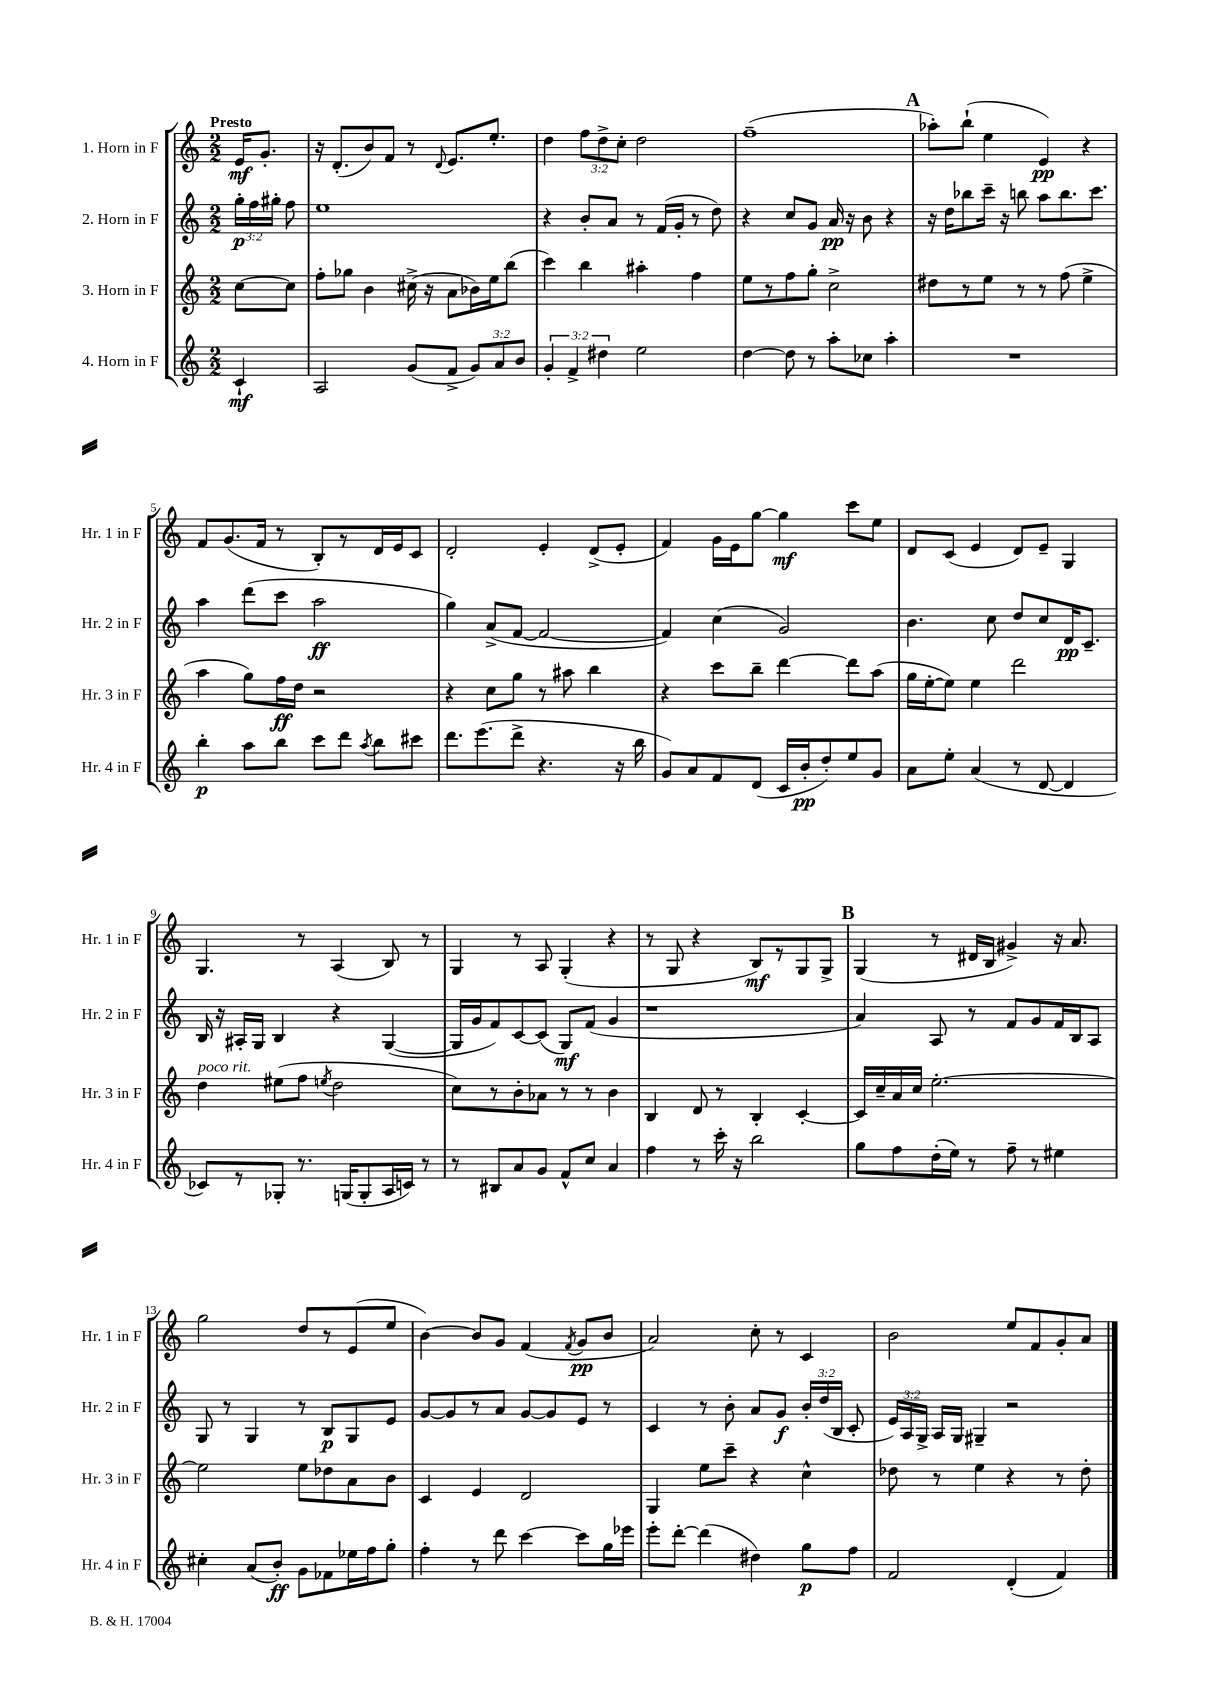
<<
\new StaffGroup <<
\new Staff = "s0" \with { instrumentName = "1. Horn in F" shortInstrumentName = "Hr. 1 in F" } {
    \clef treble \key c \major \numericTimeSignature \time 2/2 \override Staff.TupletNumber.text = #tuplet-number::calc-fraction-text \partial 4 \tempo "Presto"
    \autoBeamOff e'16[\mf g'8.]-. |
    r16 d'8.[-.( b'8) f'8] r8 \appoggiatura { d'8 } e'8.[ e''8.]-. |
    d''4 \tuplet 3/2 { f''8[ d''8-> c''8]-. } d''2 |
    f''1--( |
    \mark \markup { \bold "A" } aes''8[-.) b''8]-!( e''4 e'4\pp) r4 |
    f'8[ g'8.( f'16] r8 b8[-.) r8 d'16 e'16 c'8] |
    d'2-. e'4-. d'8[->( e'8]-. |
    f'4) g'16[ e'16 g''8]~ g''4\mf c'''8[ e''8] |
    d'8[ c'8]( e'4 d'8[) e'8]-- g4 |
    g4. r8 a4( b8) r8 |
    g4 r8 a8 g4-.( r4 |
    r8 g8 r4 b8[\mf) r8 g8 g8]-> |
    \mark \markup { \bold "B" } g4( r8 dis'16[ b16] gis'4->) r16 a'8. |
    g''2 d''8[ r8 e'8( e''8] |
    b'4~) b'8[ g'8] f'4( \acciaccatura { f'8 } g'8[\pp b'8] |
    a'2) c''8-. r8 c'4 |
    b'2 e''8[ f'8 g'8-. a'8] \bar "|." |
}
\new Staff = "s1" \with { instrumentName = "2. Horn in F" shortInstrumentName = "Hr. 2 in F" } {
    \clef treble \key c \major \numericTimeSignature \time 2/2 \override Staff.TupletNumber.text = #tuplet-number::calc-fraction-text \partial 4
    \autoBeamOff \tuplet 3/2 { g''16[-.\p f''16 gis''16]-. } f''8 |
    e''1 |
    r4 b'8[-. a'8] r8 f'16[( g'16]-. r8 d''8) |
    r4 c''8[ g'8] a'16\pp r16 b'8 r4 |
    \mark \markup { \bold "A" } r16 d''16[ bes''8 c'''16]-- r16 b''8 a''8[ b''8. c'''8.] |
    a''4 d'''8[( c'''8] a''2\ff |
    g''4) a'8[->( f'8]~ f'2~ |
    f'4) c''4( g'2) |
    b'4. c''8 d''8[ c''8 d'16\pp c'8.]-- |
    b16 r16 ais16[-. g16] b4 r4 g4~( |
    g16[ g'16 f'8) c'8~ c'8]( g8[\mf) f'8]( g'4 |
    r1 |
    \mark \markup { \bold "B" } a'4) a8 r8 f'8[ g'8 f'16 b16 a8] |
    g8 r8 g4 r8 b8[\p g8 e'8] |
    g'8[~ g'8 r8 a'8] g'8[~ g'8 e'8] r8 |
    c'4 r8 b'8-. a'8[ g'8]\f \tuplet 3/2 { b'16[-. d''16( b16] } c'8-. |
    \tuplet 3/2 { e'16[) a16 g16]-> } a16[ g16] gis4-- r2 \bar "|." |
}
\new Staff = "s2" \with { instrumentName = "3. Horn in F" shortInstrumentName = "Hr. 3 in F" } {
    \clef treble \key c \major \numericTimeSignature \time 2/2 \partial 4
    \autoBeamOff c''8[~ c''8] |
    f''8[-. ges''8] b'4 cis''16->( r16 a'8[ bes'16) e''16 b''8]( |
    c'''4) b''4 ais''4-. f''4 |
    e''8[ r8 f''8 g''8]-. c''2-> |
    \mark \markup { \bold "A" } dis''8[ r8 e''8] r8 r8 f''8( e''4-> |
    a''4 g''8[) f''16\ff d''16] r2 |
    r4 c''8[ g''8] r8 ais''8 b''4 |
    r4 c'''8[ b''8]-- d'''4~ d'''8[ a''8]( |
    g''16[ e''16~-. e''8]) e''4 d'''2 |
    d''4^\markup { \italic "poco rit." } eis''8[( f''8] \acciaccatura { e''8 } d''2 |
    c''8[) r8 b'8-. aes'8] r8 r8 b'4 |
    b4 d'8 r8 b4-. c'4~-. |
    \mark \markup { \bold "B" } c'16[ c''16-- a'16 c''16] e''2.~-. |
    e''2 e''8[ des''8 a'8 b'8] |
    c'4 e'4 d'2 |
    g4 e''8[ c'''8]-- r4 c''4-^ |
    des''8 r8 e''4 r4 r8 des''8-. \bar "|." |
}
\new Staff = "s3" \with { instrumentName = "4. Horn in F" shortInstrumentName = "Hr. 4 in F" } {
    \clef treble \key c \major \numericTimeSignature \time 2/2 \override Staff.TupletNumber.text = #tuplet-number::calc-fraction-text \partial 4
    \autoBeamOff c'4-!\mf |
    a2 g'8[( f'8]-> \tuplet 3/2 { g'8[) a'8 b'8] } |
    \tuplet 3/2 { g'4-. f'4-> dis''4 } e''2 |
    d''4~ d''8 r8 a''8[-. ces''8] a''4-. |
    \mark \markup { \bold "A" } R1 |
    b''4-.\p a''8[ b''8] c'''8[ d'''8] \acciaccatura { a''8 } b''8[ cis'''8] |
    d'''8.[ e'''8.( d'''8]-> r4. r16 b''16 |
    g'8[) a'8 f'8 d'8]( c'16[ b'16-.\pp d''8-.) e''8 g'8] |
    a'8[ e''8]-. a'4( r8 d'8~ d'4 |
    ces'8[) r8 ges8]-. r8. g16[( g8-. a16 c'16]) r8 |
    r8 bis8[ a'8 g'8] f'8[-^ c''8] a'4 |
    f''4 r8 c'''16-. r16 b''2 |
    \mark \markup { \bold "B" } g''8[ f''8 d''16-.( e''16]) r8 f''8-- r8 eis''4 |
    cis''4-. a'8[( b'8]-.\ff) g'8[ fes'8 ees''16 f''16 g''8]-. |
    f''4-. r8 d'''8 c'''4~ c'''8[ g''16 ees'''16] |
    e'''8[-. d'''8]~-. d'''4( dis''4) g''8[\p f''8] |
    f'2 d'4-.( f'4) \bar "|." |
}
>>
>>
